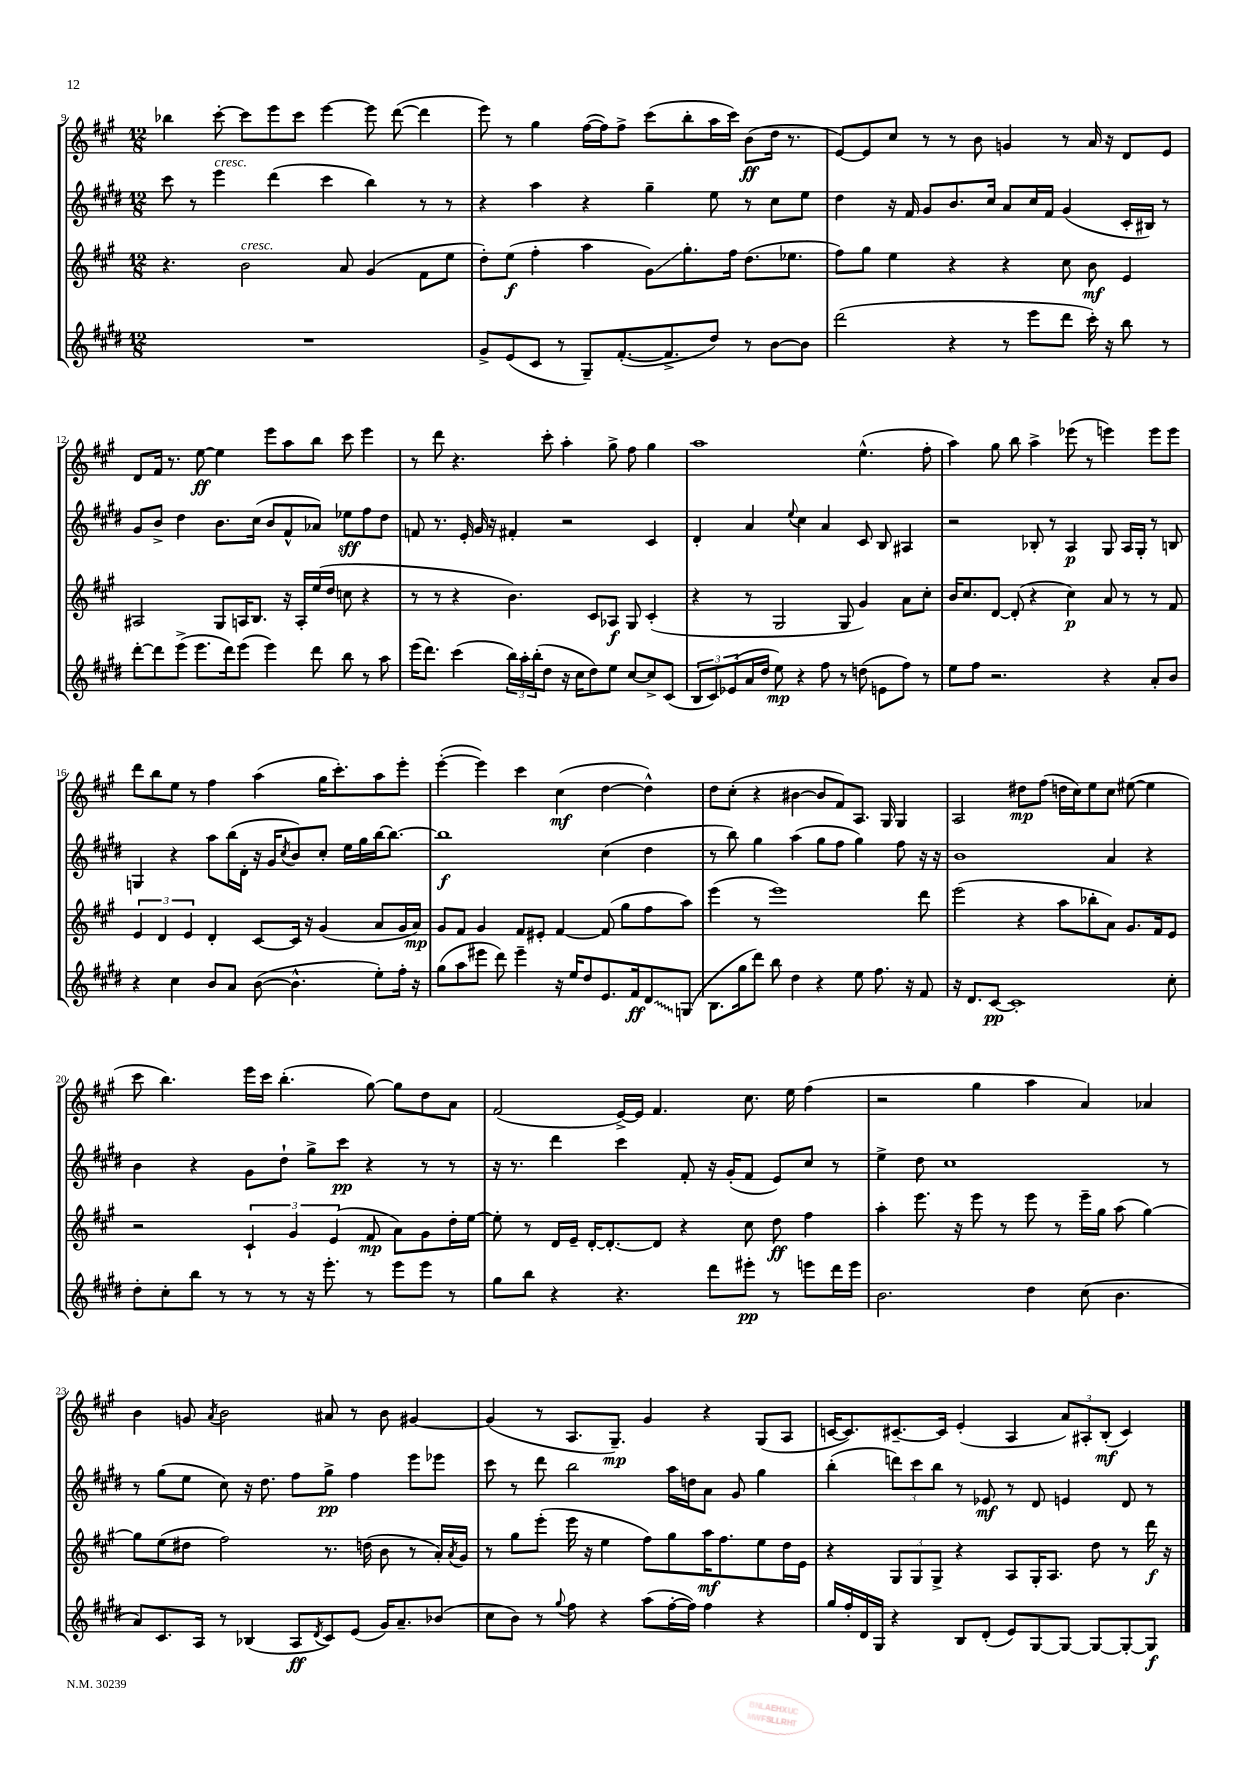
<<
\new StaffGroup <<
\new Staff = "s0" {
    \clef treble \key a \major \numericTimeSignature \time 12/8
    bes''4 cis'''8~-. cis'''8 e'''8 cis'''8 e'''4~ e'''8 d'''8~( d'''4 |
    e'''8) r8 gis''4 fis''16~( fis''16) fis''8-> cis'''8( b''8-. a''16 cis'''16) b'8\ff( d''16 r8. |
    e'8~) e'8 cis''8 r8 r8 b'8 g'4 r8 a'16 r16 d'8 e'8 |
    d'8 fis'16 r8. e''8~\ff e''4 e'''8 a''8 b''8 cis'''8 e'''4 |
    r8 d'''8 r4. cis'''8-. a''4-. gis''8-> fis''8 gis''4 |
    a''1 e''4.-^( fis''8-. |
    a''4) gis''8 b''8 a''4-> ees'''8( r8 e'''4) e'''8 e'''8 |
    d'''8 b''8 e''8 r8 fis''4 a''4( gis''16 cis'''8.-.) a''8 e'''8-. |
    e'''4~-.( e'''4) cis'''4 cis''4\mf( d''4~ d''4-^) |
    d''8 cis''8-.( r4 bis'4~ bis'8 fis'8) a8. gis16 gis4 |
    a2 dis''8\mp fis''8( d''16 cis''16) e''8 cis''8 eis''8~( eis''4 |
    cis'''8 b''4.) e'''16 cis'''16 b''4.-.( gis''8~) gis''8 d''8 a'8 |
    fis'2( e'16~->) e'16 fis'4. cis''8. e''16 fis''4( |
    r2 gis''4 a''4 a'4) aes'4 |
    b'4 g'8 \acciaccatura { a'8 } b'2 ais'8 r8 b'8 gis'4~ |
    gis'4( r8 a8. gis8.--\mp) gis'4 r4 gis8( a8 |
    c'16~ c'8.) cis'8.~-- cis'16 e'4-.( a4 \tuplet 3/2 { a'8) ais8-. b8-.\mf( } cis'4) \bar "|." |
}
\new Staff = "s1" {
    \clef treble \key e \major \numericTimeSignature \time 12/8
    cis'''8 r8 e'''4^\markup { \italic "cresc." } dis'''4( cis'''4 b''4) r8 r8 |
    r4 a''4 r4 gis''4-- e''8 r8 cis''8 e''8 |
    dis''4 r16 fis'16 gis'8 b'8. cis''16 a'8 cis''16 fis'16 gis'4( cis'16-. bis16) r8 |
    gis'8 b'8-> dis''4 b'8. cis''16( b'8 fis'8-^ aes'8) ees''8\sff fis''8 dis''8 |
    f'8 r8. e'16-. gis'16 r16 fis'4-. r2 cis'4 |
    dis'4-. a'4 \appoggiatura { e''8 } cis''4 a'4 cis'8 b8 ais4 |
    r2 bes8-. r8 a4\p gis8 a16 gis16-. r8 b8 |
    g4 r4 a''8 b''16( dis'16-. r16 gis'16 \acciaccatura { cis''8 } b'8) cis''8-. e''16 gis''16 b''16~ b''8.~ |
    b''1\f cis''4( dis''4 |
    r8 b''8) gis''4 a''4( gis''8 fis''8 gis''4) fis''8 r16 r16 |
    b'1 a'4 r4 |
    b'4 r4 gis'8 dis''8-! gis''8-> cis'''8\pp r4 r8 r8 |
    r16 r8. dis'''4 cis'''4 fis'8-. r16 gis'16-.( fis'8 e'8) cis''8 r8 |
    e''4-> dis''8 cis''1 r8 |
    r8 gis''8( e''8 cis''8) r16 dis''8. fis''8 gis''8->\pp fis''4 e'''8 ees'''8 |
    cis'''8 r8 dis'''8 b''2 a''16 d''16 a'8 gis'8 gis''4 |
    b''4-.( \tuplet 3/2 { d'''8) cis'''8 b''8 } r8 ees'8\mf r8 dis'8 e'4 dis'8 r8 \bar "|." |
}
\new Staff = "s2" {
    \clef treble \key a \major \numericTimeSignature \time 12/8
    r4. b'2^\markup { \italic "cresc." } a'8 gis'4( fis'8 e''8 |
    d''8-.) e''8\f( fis''4-. a''4 gis'8\glissando) gis''8.-. fis''16 d''8.( ees''8. |
    fis''8) gis''8 e''4 r4 r4 cis''8 b'8\mf e'4 |
    ais2 gis8 a16 b8. r16 a16-. e''16( d''16 c''8 r4 |
    r8 r8 r4 b'4.) cis'8 aes8\f gis8 cis'4-.( |
    r4 r8 gis2 gis8 gis'4) a'8 cis''8-. |
    b'16 cis''8. d'8~ d'8-.( r4 cis''4\p) a'8 r8 r8 fis'8 |
    \tuplet 3/2 { e'4 d'4 e'4 } d'4-. cis'8~ cis'16 r16 gis'4( a'8 gis'16 a'16\mp) |
    gis'8 fis'8 gis'4 fis'8 eis'8-. fis'4~ fis'8( gis''8 fis''8 a''8) |
    e'''4( r8 e'''1) d'''8 |
    e'''2( r4 a''8 bes''8-. a'8) gis'8. fis'16 e'8 |
    r2 \tuplet 3/2 { cis'4-! gis'4 e'4( } fis'8\mp a'8) gis'8 d''16-. e''16~ |
    e''8-. r8 d'16 e'16-- d'16~-. d'8.~-. d'8 r4 cis''8 d''8\ff fis''4 |
    a''4-. e'''8. r16 e'''8 r8 e'''8 r8 e'''16-- gis''16 a''8( gis''4~) |
    gis''8 e''8( dis''8 fis''2) r8. d''16( b'8 r8 a'16-.) \acciaccatura { a'8 } gis'16 |
    r8 gis''8 e'''8-.( e'''16 r16 e''4 fis''8) gis''8 a''16\mf fis''8. e''8 d''16 e'16 |
    r4 \tuplet 3/2 { gis8 gis8 gis8-> } r4 a8 gis16-. a8. d''8 r8 d'''16\f r16 \bar "|." |
}
\new Staff = "s3" {
    \clef treble \key e \major \numericTimeSignature \time 12/8
    R1. |
    gis'8-> e'8( cis'8 r8 gis8--) fis'8.~-.( fis'8.-> dis''8) r8 b'8~ b'8 |
    dis'''2( r4 r8 e'''8 dis'''8 cis'''16-.) r16 b''8 r8 |
    dis'''8~-. dis'''8 e'''8->( e'''8. dis'''16) e'''8( e'''4) dis'''8 b''8 r8 a''8 |
    e'''16( dis'''8.) cis'''4( \tuplet 3/2 { b''16) a''16-. b''16-.( } dis''8 r16 cis''16 dis''8) e''8 cis''8~ cis''8-> cis'8( |
    \tuplet 3/2 { b8 cis'8) ees'8( } a'16 dis''16 e''8\mp) r4 fis''8 r8 d''8( e'8 fis''8) r8 |
    e''8 fis''8 r2. r4 a'8-. b'8 |
    r4 cis''4 b'8 a'8 b'8~( b'4.-^ e''8-.) fis''16-. r16 |
    gis''8( a''8 eis'''8 dis'''8) eis'''4-- r16 e''16 dis''8 e'8. fis'16\ff \once \override Glissando.style = #'zigzag dis'8\glissando g8( |
    b8. gis''16 dis'''8) b''8 dis''4 r4 e''8 fis''8. r16 fis'8 |
    r16 dis'8. cis'8~\pp cis'1-. cis''8-. |
    dis''8-. cis''8-. b''8 r8 r8 r8 r16 e'''8.-. r8 e'''8 e'''8 r8 |
    gis''8 b''8 r4 r4. dis'''8 eis'''8-.\pp r8 e'''8 dis'''16 e'''16 |
    b'2. dis''4 cis''8( b'4. |
    a'8) cis'8. a16 r8 bes4( a8\ff \acciaccatura { dis'8 } cis'8) e'8( gis'16) a'8.-- bes'8( |
    cis''8 b'8) r8 \appoggiatura { gis''8 } fis''8 r4 a''8( fis''16~-. fis''16) fis''4 r4 |
    gis''16 fis''16-. dis'16 gis16 r4 b8 dis'8-.( e'8) gis8~ gis8~ gis8~ gis8~-. gis8\f \bar "|." |
}
>>
>>
\layout { \context { \Score currentBarNumber = #9 } }
